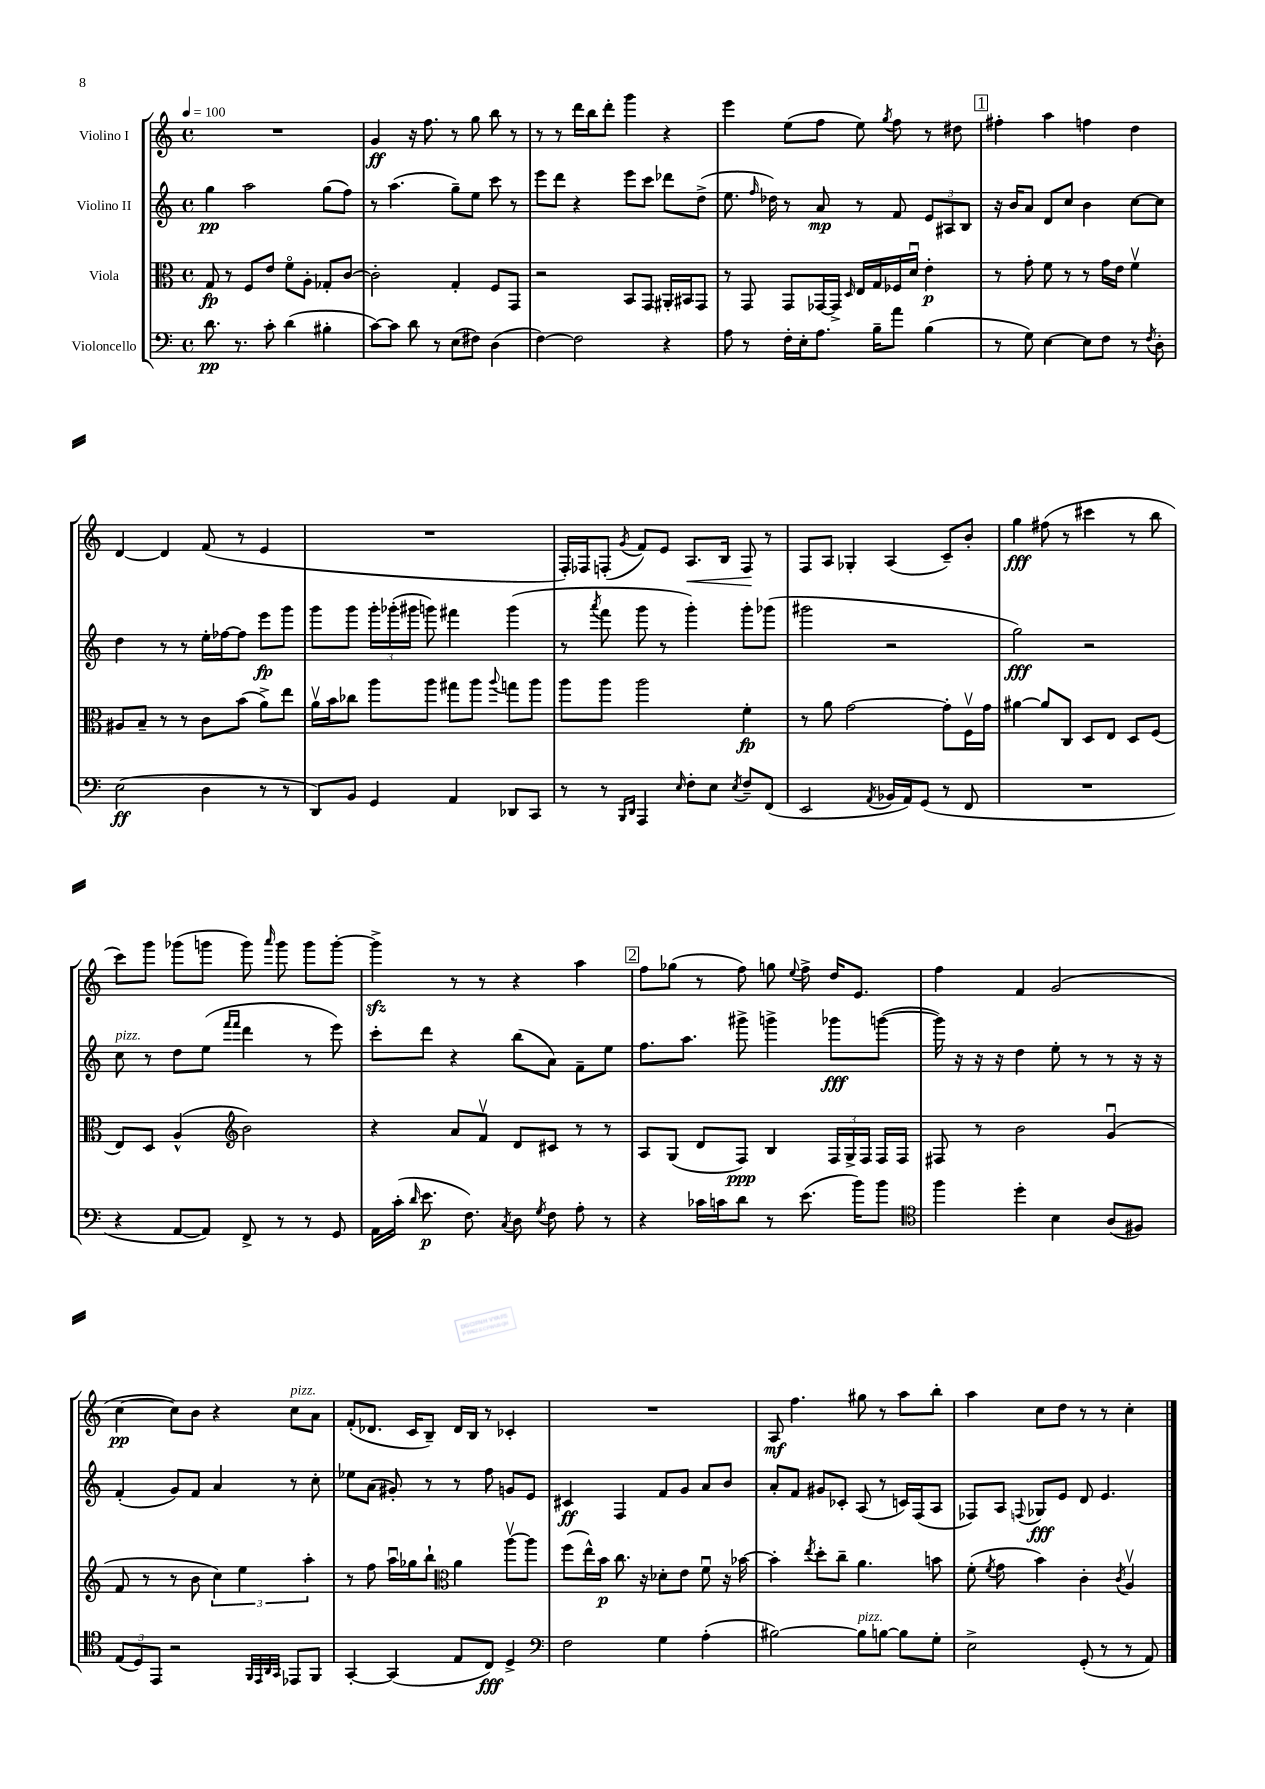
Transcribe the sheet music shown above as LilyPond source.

<<
\new StaffGroup <<
\new Staff = "s0" \with { instrumentName = "Violino I" } {
    \clef treble \key c \major \defaultTimeSignature \time 4/4 \tempo 4 = 100
    \autoBeamOff R1 |
    g'4\ff r16 f''8. r8 g''8 b''8 r8 |
    r8 r8 d'''16[ b''16 d'''8]-. g'''4 r4 |
    e'''4 e''8[( f''8] e''8) \acciaccatura { g''8 } f''8 r8 dis''8 |
    \mark \markup { \box "1" } fis''4-. a''4 f''4 d''4 |
    d'4~ d'4 f'8( r8 e'4 |
    R1 |
    f16[-.) fes16 f8]-.( \acciaccatura { g'8 } f'8[) e'8] a8.[\< b16] f8\! r8 |
    f8[ a8] ges4-. a4( c'8[--) b'8]-. |
    g''4\fff fis''8( r8 cis'''4 r8 b''8 |
    c'''8[) g'''8] ges'''8[( g'''8] g'''8) \grace { a'''16 } g'''8 g'''8[ g'''8]~-. |
    g'''4->\sfz r8 r8 r4 a''4 |
    \mark \markup { \box "2" } f''8[ ges''8]( r8 f''8) g''8 \appoggiatura { e''8 } f''8-> d''16[ e'8.] |
    f''4 f'4 g'2( |
    c''4~\pp c''8[) b'8] r4 c''8[^\markup { \italic "pizz." } a'8] |
    f'8[-.( des'8.] c'16[ b8]--) des'16[ b16] r8 ces'4-. |
    R1 |
    a8\mf f''4. gis''8 r8 a''8[ b''8]-. |
    a''4 c''8[ d''8] r8 r8 c''4-. \bar "|." |
}
\new Staff = "s1" \with { instrumentName = "Violino II" } {
    \clef treble \key c \major \defaultTimeSignature \time 4/4
    \autoBeamOff g''4\pp a''2 g''8[( f''8]) |
    r8 a''4.( g''8[--) e''8] c'''8 r8 |
    e'''8[ d'''8] r4 e'''8[ c'''8] des'''8[ d''8]->( |
    e''8. \grace { f''16 } des''16) r8 a'8\mp r8 f'8 \tuplet 3/2 { e'8[ ais8 b8] } |
    \mark \markup { \box "1" } r16 b'16[ a'8] d'8[ c''8] b'4 c''8[~ c''8] |
    d''4 r8 r8 e''16[-. fes''16~ fes''8] e'''8[\fp g'''8] |
    g'''8[ g'''8] \tuplet 3/2 { g'''16[-. ges'''16-.( gis'''16] } g'''8) fis'''4 g'''4( |
    r8 \acciaccatura { a'''8 } f'''8 g'''8 r8 g'''4-.) g'''8[-. ges'''8]( |
    gis'''2 r2 |
    g''2\fff) r2 |
    c''8^\markup { \italic "pizz." } r8 d''8[ e''8]( \grace { f'''16[ f'''16] } d'''4 r8 e'''8) |
    c'''8[-. d'''8] r4 b''8[( a'8]) f'8[-- e''8] |
    \mark \markup { \box "2" } f''8.[ a''8.] gis'''8-> g'''4-> ges'''8[\fff g'''8]~( |
    g'''16) r16 r16 r16 d''4 e''8-. r8 r8 r16 r16 |
    f'4-.( g'8[) f'8] a'4 r8 c''8-. |
    ees''8[ a'8]( gis'8-.) r8 r8 f''8 g'8[ e'8] |
    cis'4\ff f4 f'8[ g'8] a'8[ b'8] |
    a'8[-. f'8] gis'8[ ces'8]-. a8( r8 c'16[) f16( a8] |
    fes8[) a8] \appoggiatura { f8 } ges8[\fff e'8] d'8 e'4. \bar "|." |
}
\new Staff = "s2" \with { instrumentName = "Viola" } {
    \clef alto \key c \major \defaultTimeSignature \time 4/4
    \autoBeamOff g8\fp r8 f8[ e'8] f'8[\flageolet a8]-. ges8[-. c'8]~ |
    c'2-. g4-. f8[ g,8] |
    r2 b,8[ g,8] ais,16[-. bis,16 g,8] |
    r8 g,8 g,8[ ges,16~ ges,16]-> \grace { d16 } e16[ g16 fes16 d'16]\downbow e'4-.\p |
    \mark \markup { \box "1" } r8 g'8-. f'8 r8 r8 g'16[ e'16] f'4\upbow |
    ais8[ b8]-- r8 r8 c'8[ b'8]( a'8[->) e''8] |
    a'16[\upbow b'16 ces''8] a''8[ a''8] gis''8[ a''8] \appoggiatura { a''8 } g''8[ a''8] |
    a''8[ a''8] a''2 f'4-.\fp |
    r8 a'8 g'2~ g'8[-. f16\upbow g'16] |
    ais'4~ ais'8[ c8] d8[ e8] d8[ f8]( |
    e8[) d8] a4-^( \clef treble b'2) |
    r4 a'8[ f'8]\upbow d'8[ cis'8] r8 r8 |
    \mark \markup { \box "2" } a8[ g8]( d'8[ f8]\ppp) b4 \tuplet 3/2 { f16[ g16-> f16] } f16[ f16] |
    fis8 r8 b'2 g'4\downbow( |
    f'8 r8 r8 b'8 \tuplet 3/2 { c''4) e''4 a''4-. } |
    r8 f''8 a''16[\downbow ges''16 b''8]-! \clef alto a'4 a''8[~\upbow a''8] |
    f''8[( e''16-^) b'16]\p c''8. r16 des'8[-. e'8] f'8\downbow r16 bes'16~ |
    bes'4-. \acciaccatura { e''8 } d''8[-. c''8]-- a'4. b'8 |
    f'8-.( \acciaccatura { f'8 } g'8 b'4) c'4-. \acciaccatura { c'8 } a4\upbow \bar "|." |
}
\new Staff = "s3" \with { instrumentName = "Violoncello" } {
    \clef bass \key c \major \defaultTimeSignature \time 4/4
    \autoBeamOff d'8.\pp r8. c'8-. d'4( bis4-. |
    c'8[~) c'8] d'8 r8 e8[( fis8]) d4( |
    f4~) f2 r4 |
    a8 r8 f16[-. e16-. a8.] b16[-- a'8] b4( |
    \mark \markup { \box "1" } r8 g8) e4~ e8[ f8] r8 \acciaccatura { f8 } d8-. |
    e2\ff( d4 r8 r8 |
    d,8[) b,8] g,4 a,4 des,8[ c,8] |
    r8 r8 \grace { b,,16[ d,16] } a,,4 \grace { e16 } f8[-. e8] \acciaccatura { e8 } f8[-- f,8]( |
    e,2 \acciaccatura { a,8 } bes,16[ a,16) g,8]( r8 f,8 |
    R1 |
    r4 a,8[~ a,8]) f,8-> r8 r8 g,8 |
    a,16[ c'16]-.( \grace { d'16 } e'8.\p f8.) \acciaccatura { c8 } d8 \acciaccatura { g8 } f8 a8-. r8 |
    \mark \markup { \box "2" } r4 ces'16[ c'16 d'8] r8 e'8.( b'16[) b'8] |
    \clef tenor f''4 d''4-. b4 a8[( fis8]) |
    \tuplet 3/2 { e8[( d8) e,8] } r2 \grace { f,32[ e,32 a,32 g,32] } ees,8[ f,8] |
    g,4~-. g,4( e8[ c8]\fff) d4-> |
    \clef bass f2 g4 a4-.( |
    bis2~) bis8[^\markup { \italic "pizz." } b8]~ b8[ g8]-. |
    e2-> g,8-.( r8 r8 a,8) \bar "|." |
}
>>
>>
\layout { \context { \Score \remove "Bar_number_engraver" } }
